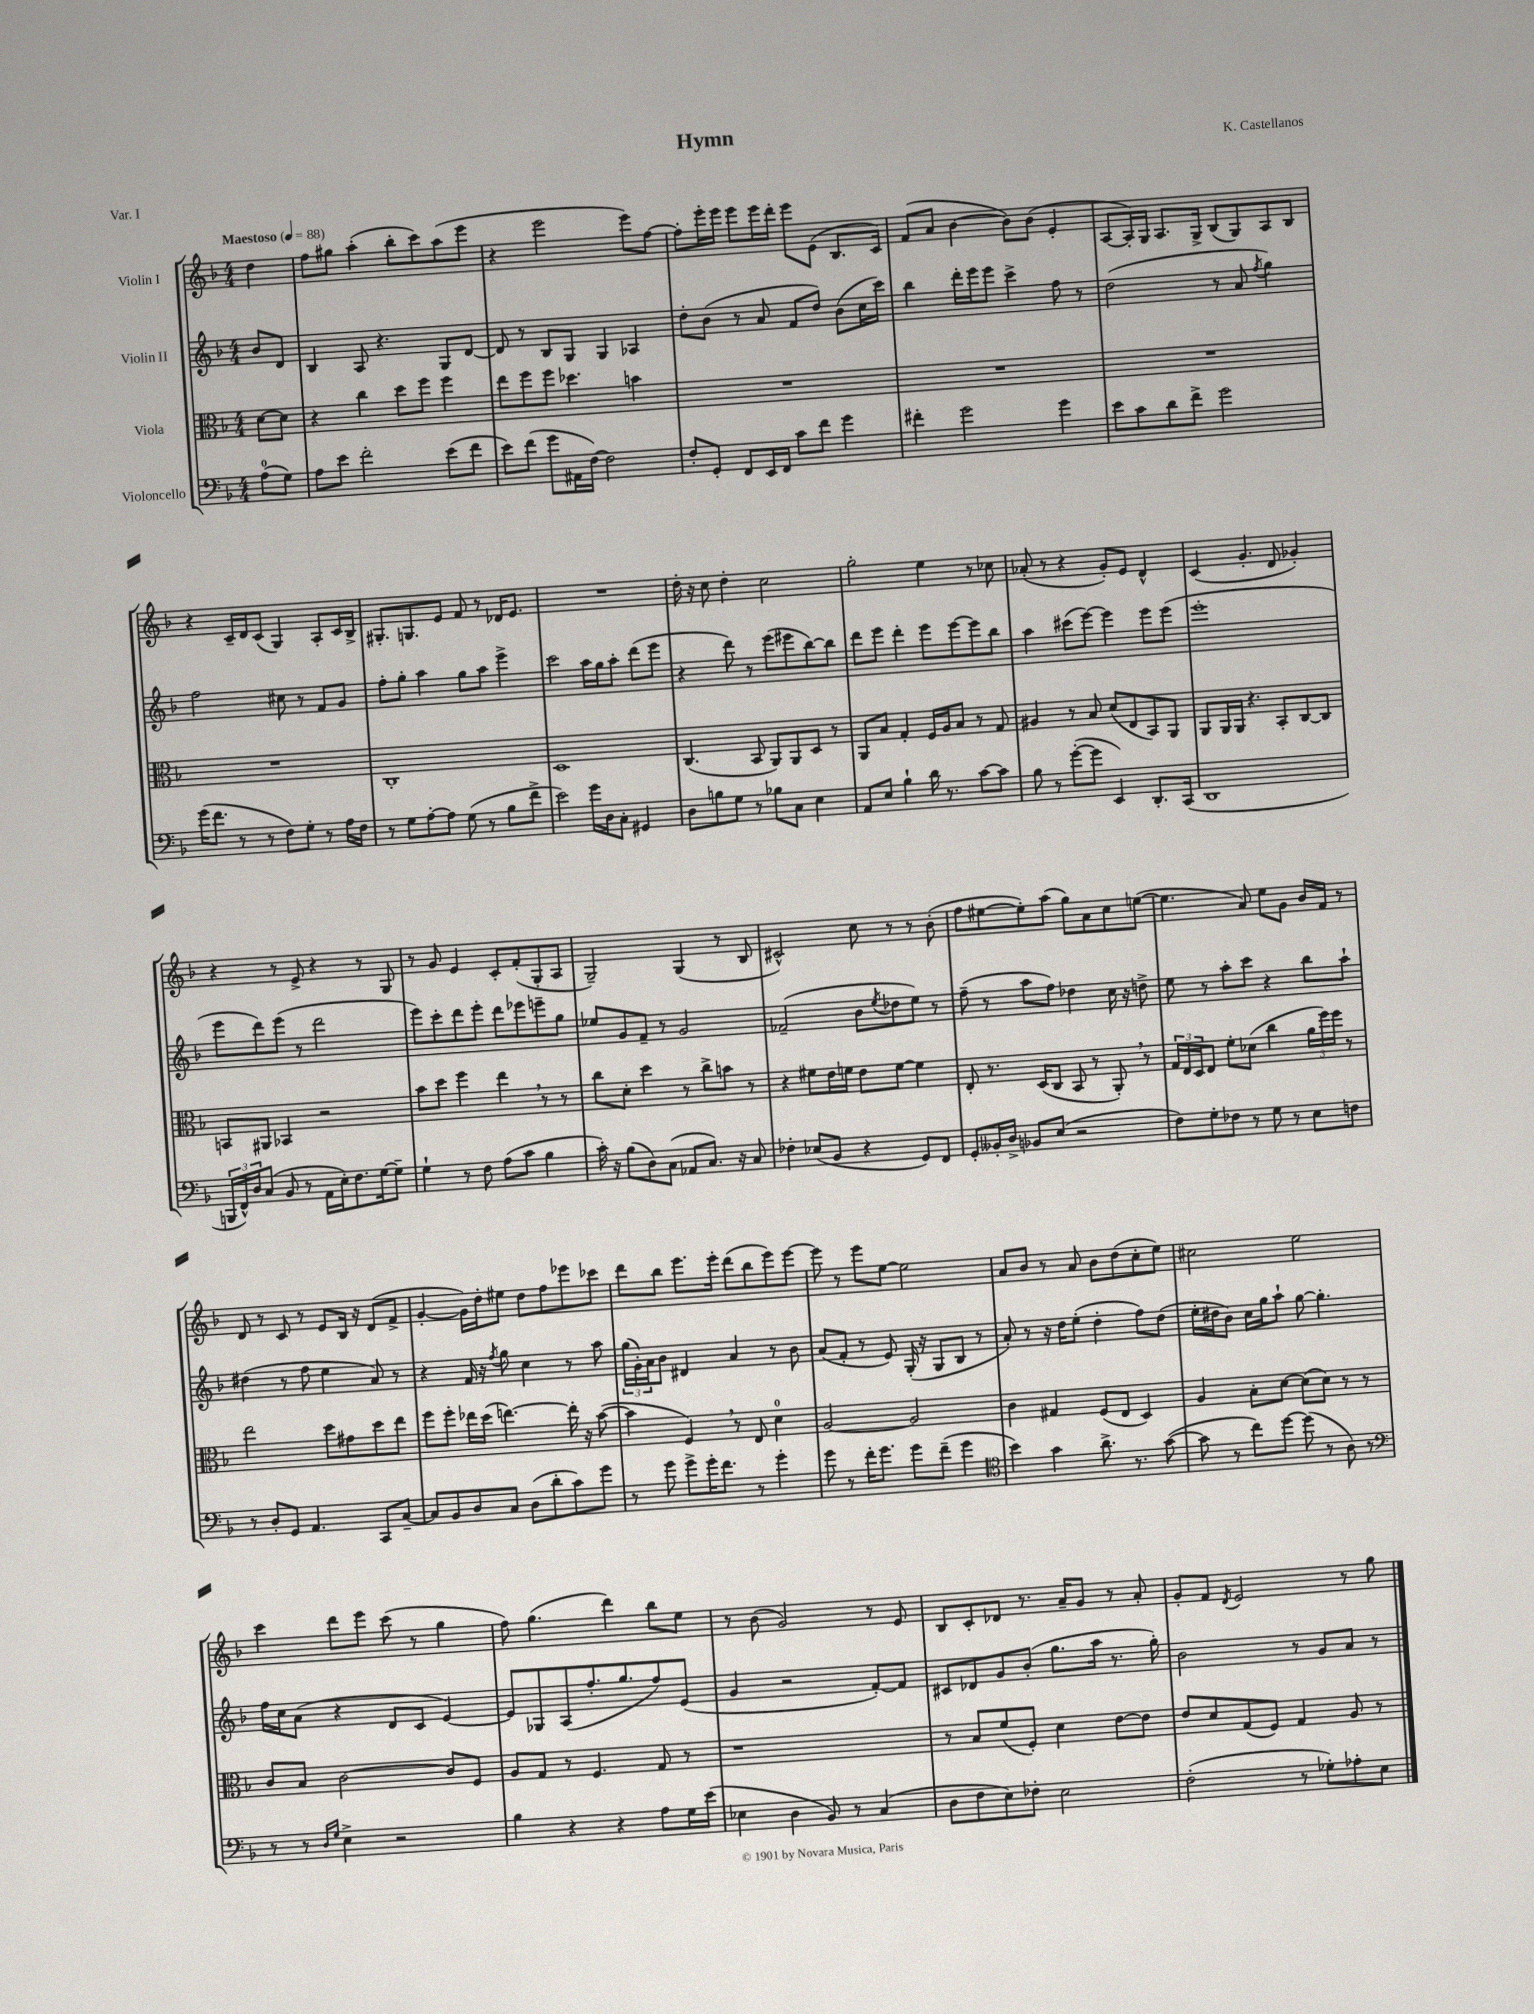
\header { title = "Hymn" composer = "K. Castellanos" piece = "Var. I" }
<<
\new StaffGroup <<
\new Staff = "s0" \with { instrumentName = "Violin I" } {
    \clef treble \key f \major \numericTimeSignature \time 4/4 \partial 4 \tempo "Maestoso" 4 = 88
    d''4 |
    f''8 gis''8 a''4-.( bes''8-. c'''8) a''8( e'''8 |
    r4 e'''2 e'''8) f''8~ |
    f''8-. e'''16-. e'''16 e'''8 e'''16 d'''16-. e'''8 e'8( bes8. c'16) |
    f'8( a'8 bes'4~ bes'8) bes'8( e'4-. |
    a8~ a16-.) g16 a8. g16-> bes8( g8) a8 bes8 |
    r4 c'16-- d'16 c'8( g4) a8-. c'16 bes16-> |
    gis8.-. g8. e'8 f'8 r8 des'16 e'8. |
    R1 |
    d''16-. r16 c''8 d''4-. c''2 |
    g''2-. e''4 r8 ces''8 |
    aes'8-.( r8 r4 g'8-.) e'8 d'4-^ |
    c'4( g'4.-. d'8 ges'4-.) |
    r4 r8 e'8-> r4 r8 g8 |
    r8 g'8 e'4 c'8-. f'8-.( g8-. a8 |
    g2--) g4( r8 bes8 |
    cis'2-^) c''8 r8 r8 bes'8-.( |
    f''8 eis''8~ eis''8-.) a''8( g''8) a'8 c''8 e''8~( |
    e''4. a'8) e''8 g'8 bes'16 f'16 r8 |
    d'8 r8 c'8 r8 e'8 bes16 r16 d'8( f'8-> |
    g'4~-. g'16) d''16-. eis''8 d''8 f''8 ees'''8 ces'''8 |
    d'''8 bes''8 e'''8. e'''16-. d'''8( bes''8 e'''8) e'''8~ |
    e'''8 r8 e'''8 e''8~ e''2 |
    a'8 bes'8 r8 a'8 bes'8 d''8( c''8-. e''8) |
    cis''2 e''2 |
    c'''4 d'''8 e'''8 c'''8( r8 g''4 |
    f''8) g''4.( d'''4) bes''8 e''8 |
    r8 bes'8( g'2) r8 e'8 |
    bes8 c'8-. des'8 r8. a'16-- g'8 r8 a'8-. |
    g'8-. f'8 \acciaccatura { d'8 } e'2 r8 g''8 \bar "|." |
}
\new Staff = "s1" \with { instrumentName = "Violin II" } {
    \clef treble \key f \major \numericTimeSignature \time 4/4 \partial 4
    bes'8 d'8 |
    bes4 a8 r4. g8 d'8~ |
    d'8 r8 bes8 g8 g4 aes4 |
    d''8-. bes'8( r8 a'8 f'8 d''8) bes'8( c''16 c'''16) |
    bes''4 d'''16-. e'''16 e'''8 c'''4-> f''8 r8 |
    d''2( r8 a'8 \acciaccatura { f''8 } g''4) |
    f''2 cis''8 r8 f'8 g'8 |
    f''8-. g''8-. a''4 g''8 a''8 e'''4-> |
    c'''2 a''16 g''16 a''8-. d'''8( e'''8 |
    r4 d'''8) r8 e'''8( eis'''8 bes''8~) bes''8 |
    d'''8 e'''8 d'''4-. e'''8 e'''8~ e'''8 bes''8 |
    a''4 cis'''8( e'''8~) e'''4 e'''8 e'''8( |
    e'''1-. |
    e'''8 d'''8) e'''8( r8 d'''2 |
    e'''8) c'''8-. d'''8 e'''8-. d'''8 ees'''8 e'''8-- g''8 |
    ees''8 g'8 f'8-- r8 g'2 |
    fes'2--( bes'8 \acciaccatura { e''8 } des''8 e''8) r8 |
    f''8--( r8 a''8 f''8) des''4 c''16 r16 d''8-> |
    e''8 r8 a''8-. c'''8 r4 bes''8 a''8-! |
    dis''4( r8 f''8 e''4 a'8) r8 |
    r4 f'16 r16 \acciaccatura { f''8 } g''8 c''4 r8 a''8 |
    \tuplet 3/2 { g''16( g'16-.) a'16 } bes'8 dis'4 a'4 r8 bes'8 |
    a'8( f'8-. r8 e'8) g16-.( r16 g8 bes8 r8 |
    a'8-.) r8 r16 d''16 e''8-.( d''4-. f''8) d''8( |
    e''16-. dis''16 bes'8) c''16 g''16 a''8-! g''8~ g''4.-. |
    f''16 c''16 a'8( r4 d'8 c'8 e'4~) |
    e'8 ges8 a8( f''8.-. g''8. f''8) e'8( |
    g'4 r2 f'8~-.) f'8 |
    cis'8 des'8 g'8 bes'8-.( g''8. a''16 r8. g''16-.) |
    bes'2 r8 g'8 a'8 r8 \bar "|." |
}
\new Staff = "s2" \with { instrumentName = "Viola" } {
    \clef alto \key f \major \numericTimeSignature \time 4/4 \partial 4
    d'8~ d'8 |
    r4 c''4 d''8 f''8 f''4 |
    e''8 f''8 f''8 des''4. b'4 |
    R1 |
    R1 |
    R1 |
    R1 |
    c1-. |
    d1 |
    c4.( bes,8 a,8) a,8 d8 r8 |
    a,8 bes8 g4-. f16 a16 bes8 r8 g8 |
    ais4 r8 bes8 d'8( e8 bes,8) a,8 |
    a,8 a,16 a,16 r4. bes,8-. c8~ c8 |
    b,8 ais,8 bes,4 r2 |
    bes'8 d''8 f''4 e''4 \breathe r8 r8 |
    c''8 d'8-. d''4 r8 c''8-> b'8 r8 |
    r4 fis'8 e'16 f'16 e'8 f'8~ f'4 |
    e8-. r8. d16( c8 bes,8 r8 a,8-.) \breathe r8 |
    \tuplet 3/2 { g16 e16 d16 } e8 f'8-. des'8( c''4 \tuplet 3/2 { a'16 f''16) f''16 } r8 |
    e''2 d''8 gis'8 d''8 e''8 |
    f''8 f''8-. ees''16 d''16( e''4.~) e''16-. r16 bes'8~( |
    bes'4 f4) \breathe r8 e8 d'4-0 |
    a2~ a2 |
    c'4 gis4 f8( e8 d4) |
    a4 bes8-. d'8~ d'8( d'8) r8 r8 |
    c'8 bes8 c'2~ c'8 f8 |
    a8 g8 r8 f4. g8 r8 |
    r1 |
    r8 bes8 f'8( f8-.) d'4 e'8~ e'8 |
    e'8 d'8 g8( f8) g4 a8 r8 \bar "|." |
}
\new Staff = "s3" \with { instrumentName = "Violoncello" } {
    \clef bass \key f \major \numericTimeSignature \time 4/4 \partial 4
    a8-0( g8) |
    a8 e'8 f'2-. e'8( f'8 |
    e'8) f'8( g'8 ais,16 f16~) f2 |
    f8-. g,8-. f,8 e,16 f,16 c'8 f'8 g'4 |
    fis'4-. g'2 g'4 |
    e'8 c'8 d'8 f'8-> g'2 |
    g'16( f'8. r8 r8 f8) g8-. r8 a16 f16 |
    r8 g8 a8~-. a8 g8( r8 bes8 f'8-> |
    e'2) g'16 d16 c8-. gis,4 |
    d8 b8 g8 r8 bes8 c8 e4 |
    a,8 e8 bes4-! d'16 r8. c'8~ c'8 |
    bes8 r8 g'8~-.( g'8 e,4) d,8.-. c,16( |
    d,1 |
    \tuplet 3/2 { b,,16 f,16-^) d16 } c8( bes,8 r8 a,16 e16-.) f8. g16~ g8-- |
    g4-! r8 f8 a8( c'8 bes4 |
    c'16-.) r16 bes8( d8) c8( aes,8 c8.) r16 c8 |
    fes4-. ees8( bes,8 r4 g,8) f,8 |
    g,8-. beses,16-. d16-> bes,8 e8( r2 |
    f8) g8-. fes8 r8 g8 r8 e8 f8 |
    r8 d8-. g,8 a,4. c,8 c8~-- |
    c8 bes,8 d8 c8 d8( d'8-. c'8) g'8 |
    r8 g'8 g'8-> g'16-. f'8. r8 g'4-. |
    g'8 r8 f'16-. g'8. g'8 f'8--( g'4 |
    \clef tenor bes'4) g'4 a'8.-> r8. g'8~( |
    g'8 r8 c''8) d''8~ d''8( r8 a8) r8 |
    \clef bass r8 r8 \grace { d16 g16 } e4-> r2 |
    bes4 r4 r4 a8 g16 e'16( |
    ees4 d4 bes,8) r8 c4( |
    d8 f8 e8) fes8-. e2 |
    f2-.( r8 ges8-.) aes8-. e8 \bar "|." |
}
>>
>>
\layout { \context { \Score \remove "Bar_number_engraver" } }
